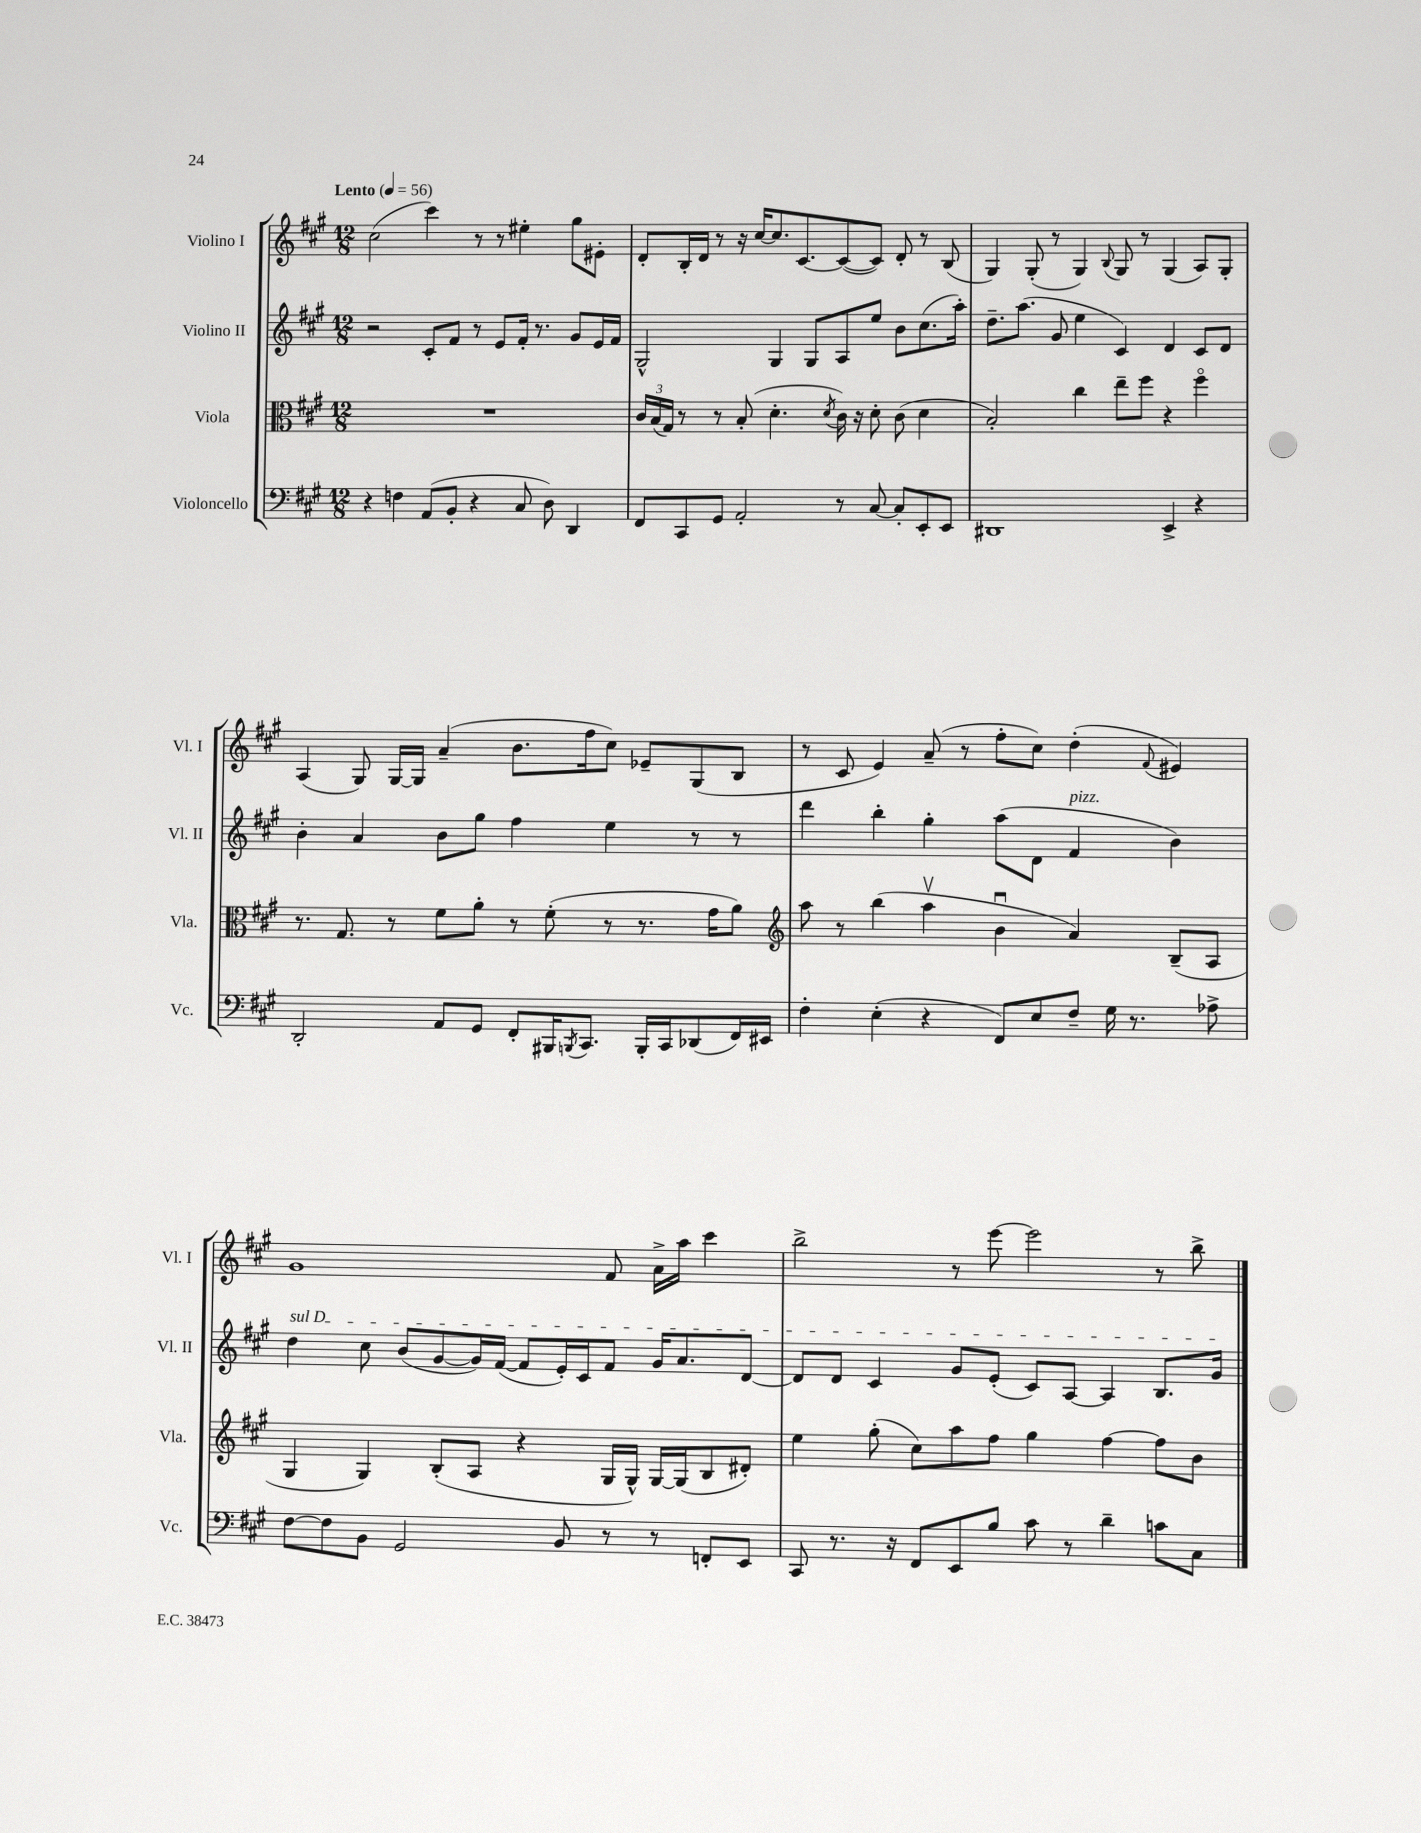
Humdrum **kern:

**kern	**kern	**kern	**kern
*part4	*part3	*part2	*part1
*staff4	*staff3	*staff2	*staff1
*I"Violoncello	*I"Viola	*I"Violino II	*I"Violino I
*I'Vc.	*I'Vla.	*I'Vl. II	*I'Vl. I
*clefF4	*clefC3	*clefG2	*clefG2
*k[f#c#g#]	*k[f#c#g#]	*k[f#c#g#]	*k[f#c#g#]
*M12/8	*M12/8	*M12/8	*M12/8
*MM56	*MM56	*MM56	*MM56
=1	=1	=1	=1
!	!	!	!LO:TX:a:B:t=Lento
4r	1.r	2r	(2cc#\
4Fn\	.	.	.
(8AA/L	.	8c#'/L	4ccc#\)
8BB'/J	.	8f#/J	.
4r	.	8r	8r
.	.	8e/L	8r
8C#/	.	16f#'/Jk	4ee#X'\
.	.	8.r	.
8D\)	.	.	.
4DD/	.	8g#/L	8gg#\L
.	.	16e/L	8e#X'\J
.	.	16f#/JJ	.
=2	=2	=2	=2
8FF#/L	24c#/LL	2G#^^/	8d'/L
.	(24B/	.	.
.	24G#/JJ)	.	.
8CC#/	8r	.	16B'/L
.	.	.	16d/JJ
8GG#/J	8r	.	8r
2AA'/	(8B'/	.	16r
.	.	.	[16cc#/KL
.	4.d'\	4G#/	8.cc#/]
.	.	.	[8.c#/
.	.	8G#/L	.
.	8qd/	.	.
8r	16c#\)	8A/	(8c#/_
.	16r	.	.
[8C#/	8d'\	8ee/J	8c#/J])
8C#'/L]	(8c#\	8b\L	8d'/
8EE'/	4d\	(8.cc#\	8r
8EE/J	.	.	(8B/
.	.	16aa'\Jk)	.
=3	=3	=3	=3
1DD#X	2B'/)	8.dd~\L	4G#/)
.	.	(8.aa\J	.
.	.	.	(8G#'/
.	.	8g#/	8r
.	4cc#\	4ee\	4G#/)
.	.	.	8qqB/
.	8ee~\L	4c#/)	8G#/
.	8ff#\J	.	8r
4EE^/	4r	4d/	(4G#/
4r	4ff#\	8c#/L	8A/L)
.	.	8d/J	8G#'/J
!!LO:LB:g=z
=4	=4	=4	=4
2DD'/	8.r	4b'\	(4A/
.	8.G#/	.	.
.	.	4a/	8G#/)
.	8r	.	[16G#/LL
.	.	.	16G#/JJ]
8AA/L	8f#\L	8b\L	(4a~/
8GG#/J	8a'\J	8gg#\J	.
8FF#'/L	8r	4ff#\	8.b\L
16BBB#X/K	(8f#'\	.	.
8qBBBn/	.	.	.
8.CC#/J	.	.	16ff#\k
.	8r	4ee\	8cc#\J)
16BBB'/LL	8.r	.	8e-X~/L
16CC#/J	.	.	.
(8DD-X/	.	8r	(8G#/
.	16g#\KL	.	.
16FF#/L)	8a\J)	8r	8B/J
16EE#X/JJ	.	.	.
=5	=5	=5	=5
*	*clefG2	*	*
4F#'\	8aa\	4ddd\	8r
.	8r	.	8c#/
(4E'\	(4bb\	4bb'\	4e/)
4r	4aav\	4gg#'\	(8a~/
.	.	.	8r
8FF#/L)	4bu\	(8aa\L	8ff#'\L
8E/	.	8d\J	8cc#\J)
!	!	!LO:TX:a:i:t=pizz.	!
8F#~/J	4a/)	4f#/	(4dd'\
16G#\	.	.	.
8.r	.	.	.
.	.	.	8qqf#/
.	(8B~/L	4b\)	4e#X/)
8A-X^\	8A/J	.	.
!!LO:LB:g=z
=6	=6	=6	=6
!	!	!LO:TX:a:i:t=sul D	!
[8F#\L	4G#/	4dd\	1g#
8F#\]	.	.	.
8BB\J	4G#/)	8cc#\	.
2GG#/	.	(8b/L	.
.	(8B'/L	[8g#/	.
.	8A/J	16g#/L])	.
.	.	([16f#/JJ	.
.	4r	8f#/L]	.
8BB/	.	16e'/L)	.
.	.	16c#/J	.
8r	16G#/LL	8f#/J	8f#/
.	16G#^^/JJ)	.	.
8r	[16G#/LL	16g#/KL	16a^\LL
.	(16G#/J]	8.a/	16aa\JJ
8FFn'/L	8B/	.	4ccc#\
8EE/J	8d#X'/J)	[8d/J	.
=7	=7	=7	=7
8CC#/	4ee\	8d/L]	2bb^\
8.r	.	8d/J	.
.	(8gg#'\	4c#/	.
16r	.	.	.
8FF#/L	8cc#\L)	.	.
8EE/	8aa\	8g#/L	8r
8B/J	8ff#\J	(8e'/J	[8eee\
8c#\	4gg#\	8c#/L)	2eee\]
8r	.	[8A/J	.
4d~\	[4ff#\	4A/]	.
8cn\L	8ff#\L]	8.B/L	8r
8C#\J	8b\J	.	8bb^\
.	.	16g#/Jk	.
==	==	==	==
*-	*-	*-	*-
